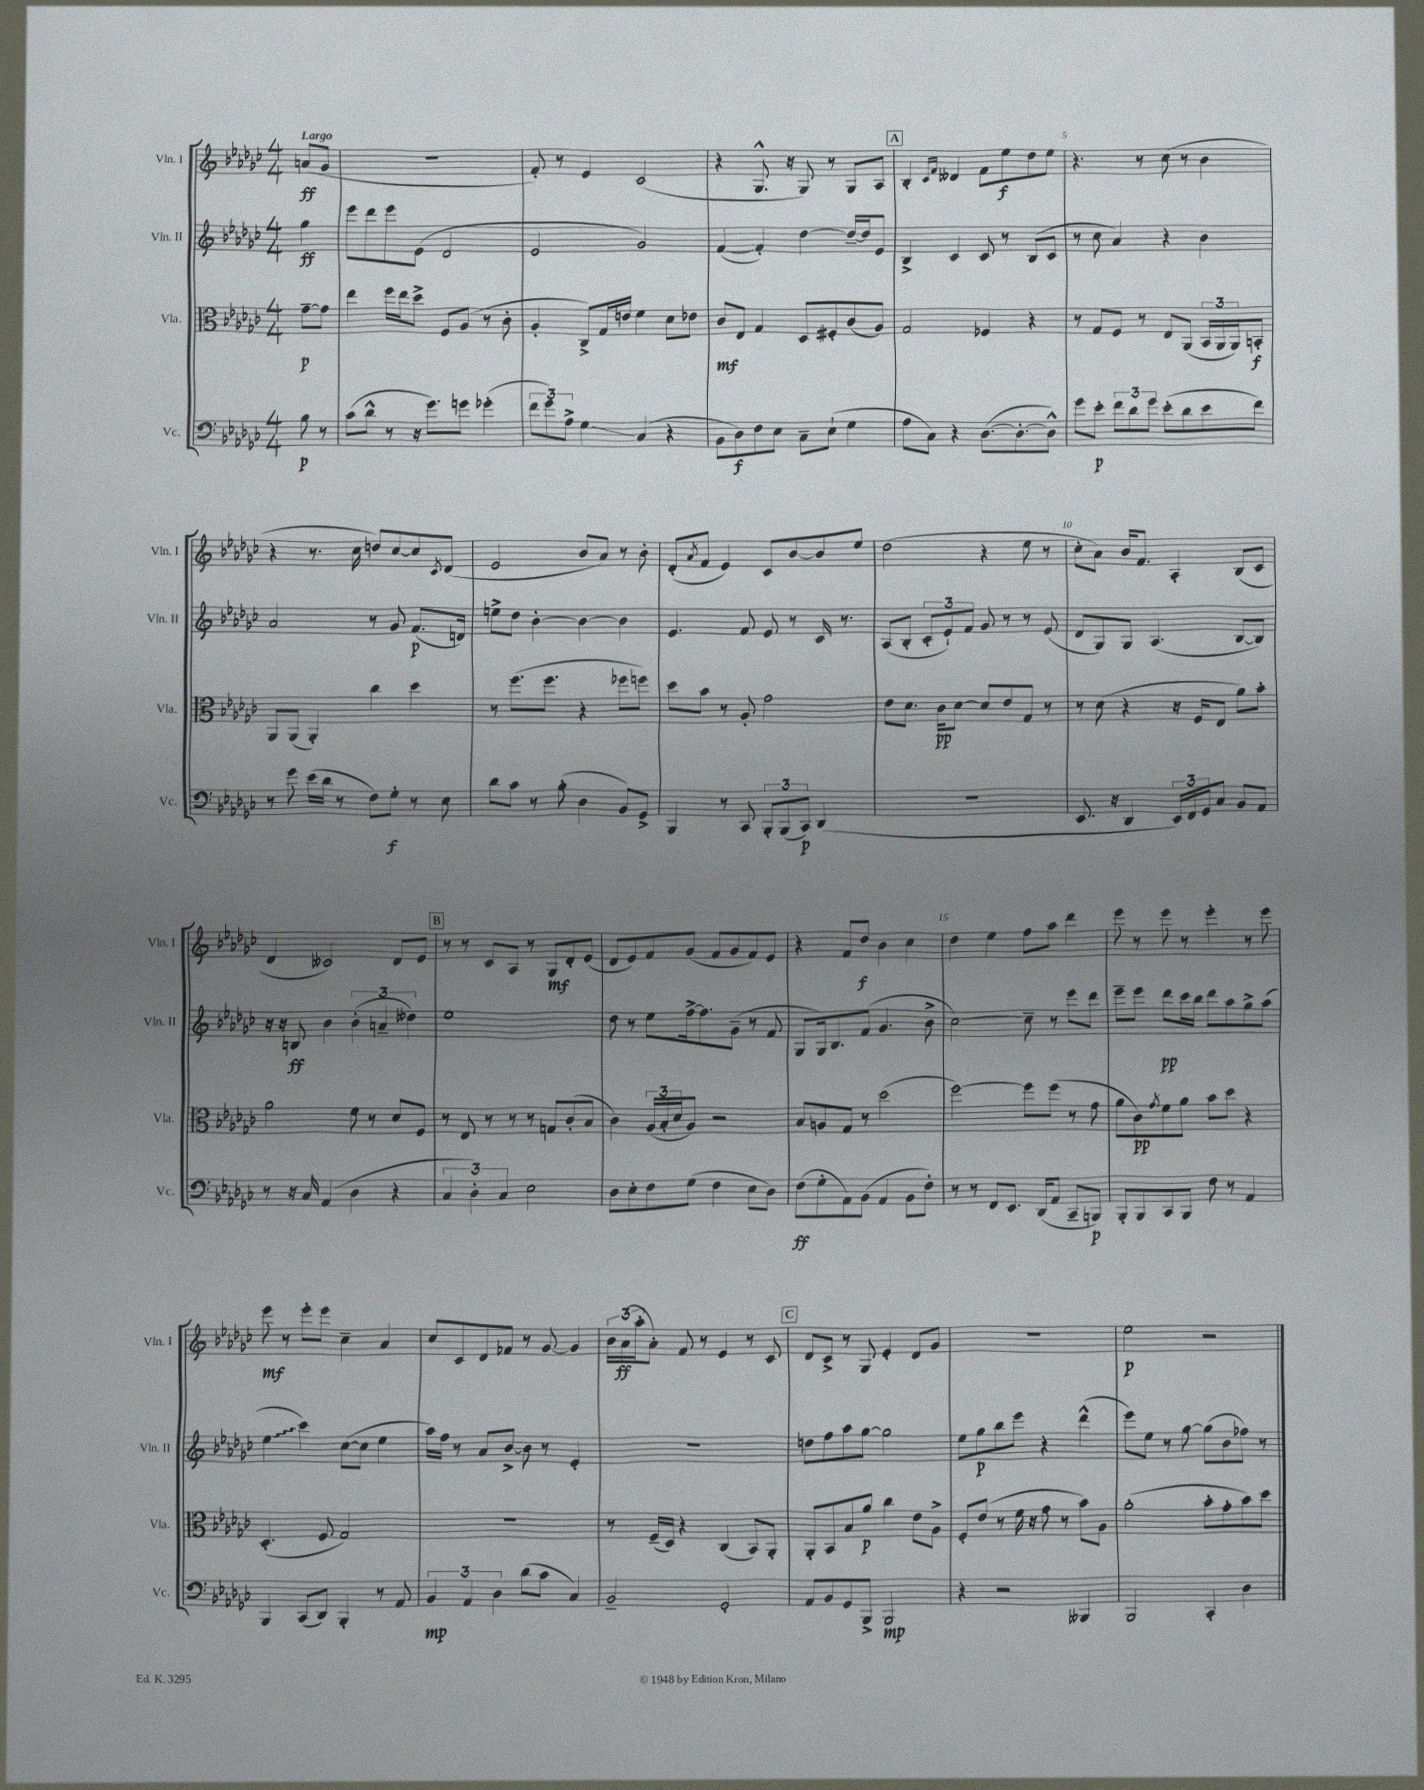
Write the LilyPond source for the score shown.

<<
\new StaffGroup <<
\new Staff = "s0" \with { instrumentName = "Vln. I" shortInstrumentName = "Vln. I" } {
    \clef treble \key ges \major \numericTimeSignature \time 4/4 \partial 4 \tempo "Largo"
    a'8\ff( ges'8 |
    r1 |
    f'8-.) r8 ees'4 ces'2( |
    r4 ges8.-^ r16 ges8) r8 ges8 aes8 |
    \mark \markup { \box "A" } bes4-. \grace { ces'16 f'16 } deses'4 f'8 ees''8\f des''8 ees''8 |
    r4. r8 ces''8( r8 bes'4 |
    r4 r8. ces''16 d''8) ces''8~ ces''8 \acciaccatura { ces'8 } des'8( |
    ees'2 bes'8 aes'8) r8 bes'8-. |
    des'8-.( \acciaccatura { aes'8 } f'8 ees'4) ces'8 bes'8~ bes'8 ees''8 |
    des''2( r4 ees''8 r8 |
    ces''8-. aes'8) bes'16 f'8. aes4-. bes8( ces'8 |
    des'4 ceses'2) des'8 ees'8 |
    \mark \markup { \box "B" } r8 r8 ces'8 aes8 r8 ges8\mf des'8-. ees'8( |
    des'8 ees'8) f'8 ges'8( f'8 ges'8 f'8) ees'8 |
    r4 f'8 des''8\f bes'4 ces''4 |
    des''4 ees''4 f''8 aes''8 des'''4 |
    ees'''8 r8 ees'''8 r8 ees'''4-. r8 ees'''8 |
    ees'''8\mf r8 ees'''8-. ees'''8 ces''4-- aes'4 |
    ces''8 ces'8 des'8 fes'8 r8 ges'8~ ges'4 |
    \tuplet 3/2 { bes'16 aes'16\ff( aes''16-. } aes'8-.) f'8 r8 ees'4 r8 ces'8 |
    \mark \markup { \box "C" } des'8 ces'8-> r8 ges8 ees'4-. des'8 ges'8 |
    r1 |
    ees''2\p r2 \bar "|." |
}
\new Staff = "s1" \with { instrumentName = "Vln. II" shortInstrumentName = "Vln. II" } {
    \clef treble \key ges \major \numericTimeSignature \time 4/4 \partial 4
    ges''4\ff |
    ees'''8 des'''8 ees'''8 ees'8( des'2 |
    ees'2 ges'2) |
    f'4~( f'4-.) des''4~ des''16~-- des''16 ees'8 |
    \mark \markup { \box "A" } bes4-> ces'4 ces'8 r8 bes8( ces'8 |
    r8 ces''8 aes'4) r4 bes'4 |
    aes'2 r8 ges'8 f'8.\p( d'16) |
    e''8-> des''8 bes'4~-. bes'4~ bes'4 |
    ees'4. f'8 ees'8 r8 ces'16 r8. |
    aes8( bes8-. \tuplet 3/2 { ces'8-. ees'8-!) f'8 } ges'8 r8 r8 ees'8( |
    des'8 ges8) ges8 aes4.( bes8~ bes8) |
    r16 r16 b8\ff bes'4 \tuplet 3/2 { bes'4-.( a'4-- deses''4) } |
    \mark \markup { \box "B" } ees''1 |
    des''8 r8 ees''8 f''16~-> f''8. ges'8--( r8 f'8 |
    ges8 ges16) bes8. f'8( ges'4. bes'8-> |
    ces''2~) ces''8-- r8 ees'''8 des'''8 |
    ees'''8-- ees'''8 des'''8\pp ces'''16 bes''16 des'''8 aes''8 ges''8-> aes''8( |
    \once \override Glissando.style = #'zigzag ees''4\glissando ces'''4) ces''8~( ces''8 ees''4 |
    aes''16) f''16 r8 aes'8 bes'8~-> bes'8 r8 ees'4-. |
    r1 |
    \mark \markup { \box "C" } d''8 f''8 aes''8 ges''8~ ges''2 |
    ees''8 ges''8\p bes''8 ees'''8 r4 des'''4-^( |
    ees'''8) ees''8 r8 ges''8~ ges''8( bes'8 fes''8) r8 \bar "|." |
}
\new Staff = "s2" \with { instrumentName = "Vla." shortInstrumentName = "Vla." } {
    \clef alto \key ges \major \numericTimeSignature \time 4/4 \partial 4
    ges'8~--\p ges'8 |
    ees''4 f''16 ees''16 des''8-> f8 aes8( r8 ces'8-. |
    aes4-. ces8->) ges16 e'16 f'4 des'8 ees'8 |
    ces'8\mf ees8 ges4 des8 fis8-. ces'8( aes8) |
    \mark \markup { \box "A" } ges2 fes4 r4 |
    r8 ges8 f8 r8 ees8 aes,8( \tuplet 3/2 { bes,16 aes,16 aes,16) } b,8-.\f |
    aes,8 aes,8( aes,4-.) ces''4 des''4 |
    r8 f''8.( f''8. r4 fes''8 f''8) |
    des''8 bes'8 r8 aes8-. ges'2 |
    ees'8 des'8. ces'16\pp des'8~ des'8 ees'8 ges8 r8 |
    r8 des'8( r4 r16 f16 ees8 aes'8) bes'8-. |
    aes'2 f'8 r8 des'8 f8 |
    \mark \markup { \box "B" } r8 ees8 r8 r8 r8 g8 ces'8-.( bes8 |
    ces'4) \tuplet 3/2 { aes16( bes16-. des'16 } aes8) r2 |
    bes8 a8 ges8 r8 des''2( |
    f''2~) f''8 f''8( r8 ges'8 |
    aes'8 ces'8\pp) \acciaccatura { ges'8 } f'8 aes'8 bes'8 des''8 r4 |
    des4.-.( f8 ges2) |
    R1 |
    r8 f16--( des16) r4 ces4( bes,8) aes,8-. |
    \mark \markup { \box "C" } aes,8-. bes,8 bes8 aes'8\p ces''4 ees'8 aes8-> |
    f8-. ees'8( r8 f'16 r16 ges'8 r8 bes'8) aes8 |
    aes'2-.( bes'8-. ges'8-. bes'8) des''8 \bar "|." |
}
\new Staff = "s3" \with { instrumentName = "Vc." shortInstrumentName = "Vc." } {
    \clef bass \key ges \major \numericTimeSignature \time 4/4 \partial 4
    bes8\p r8 |
    ces'8( des'8-^ r8 r16 ges'8.) g'8 ges'4-.( |
    \tuplet 3/2 { f'8 ges'8) aes8-> } ges4\glissando ces4( r4 |
    bes,8 des8\f) f8 ees8 ces8-- ees8-!( ges4 |
    \mark \markup { \box "A" } aes8 ces8) r4 des8.~( des8.~-. des8-^) |
    ges'8 ees'8-.\p \tuplet 3/2 { f'8 des'8 ges'8 } ees'8-.( des'8 ees'8 f'8) |
    r8 ges'8 ees'16( des'16 r8 f8) ges8-.\f r8 ees8 |
    des'8 ces'8 r8 bes8-.( des4 bes,8) ges,8-> |
    bes,,4 r8 ces,8 \tuplet 3/2 { bes,,8-. bes,,8( ces,8\p) } des,4( |
    r1 |
    ees,8. r16 des,4 \tuplet 3/2 { ees,16) f,16 ges,16 } ces8 bes,8 aes,8 |
    r8 r16 ces16 aes,4( des4 r4 |
    \mark \markup { \box "B" } \tuplet 3/2 { ces4 des4-.) ces4 } ees2 |
    des8 ees8-. f8 ges8( f4 ees8 des8) |
    f8\ff( ges8-. aes,8) bes,8( aes,4 bes,8 f8-.) |
    r8 r8 f,8 ees,8. des,16( aes,8 ces,8-- b,,8\p) |
    bes,,8-. bes,,8 ces,8 bes,,8 f8 r8 aes,4 |
    bes,,4 ces,8( des,8) bes,,4-. r8 aes,8 |
    \tuplet 3/2 { bes,4\mp aes,4 des4 } des'8( ces'8 ces4) |
    bes,2-- ges,2-. |
    \mark \markup { \box "C" } aes,8 bes,8 ges,8 bes,,8-> bes,,2\mp |
    r4 r2 beses,,4 |
    bes,,2 ces,4-. des4 \bar "|." |
}
>>
>>
\layout { \context { \Score \override BarNumber.break-visibility = ##(#f #t #t) barNumberVisibility = #(every-nth-bar-number-visible 5) } }
